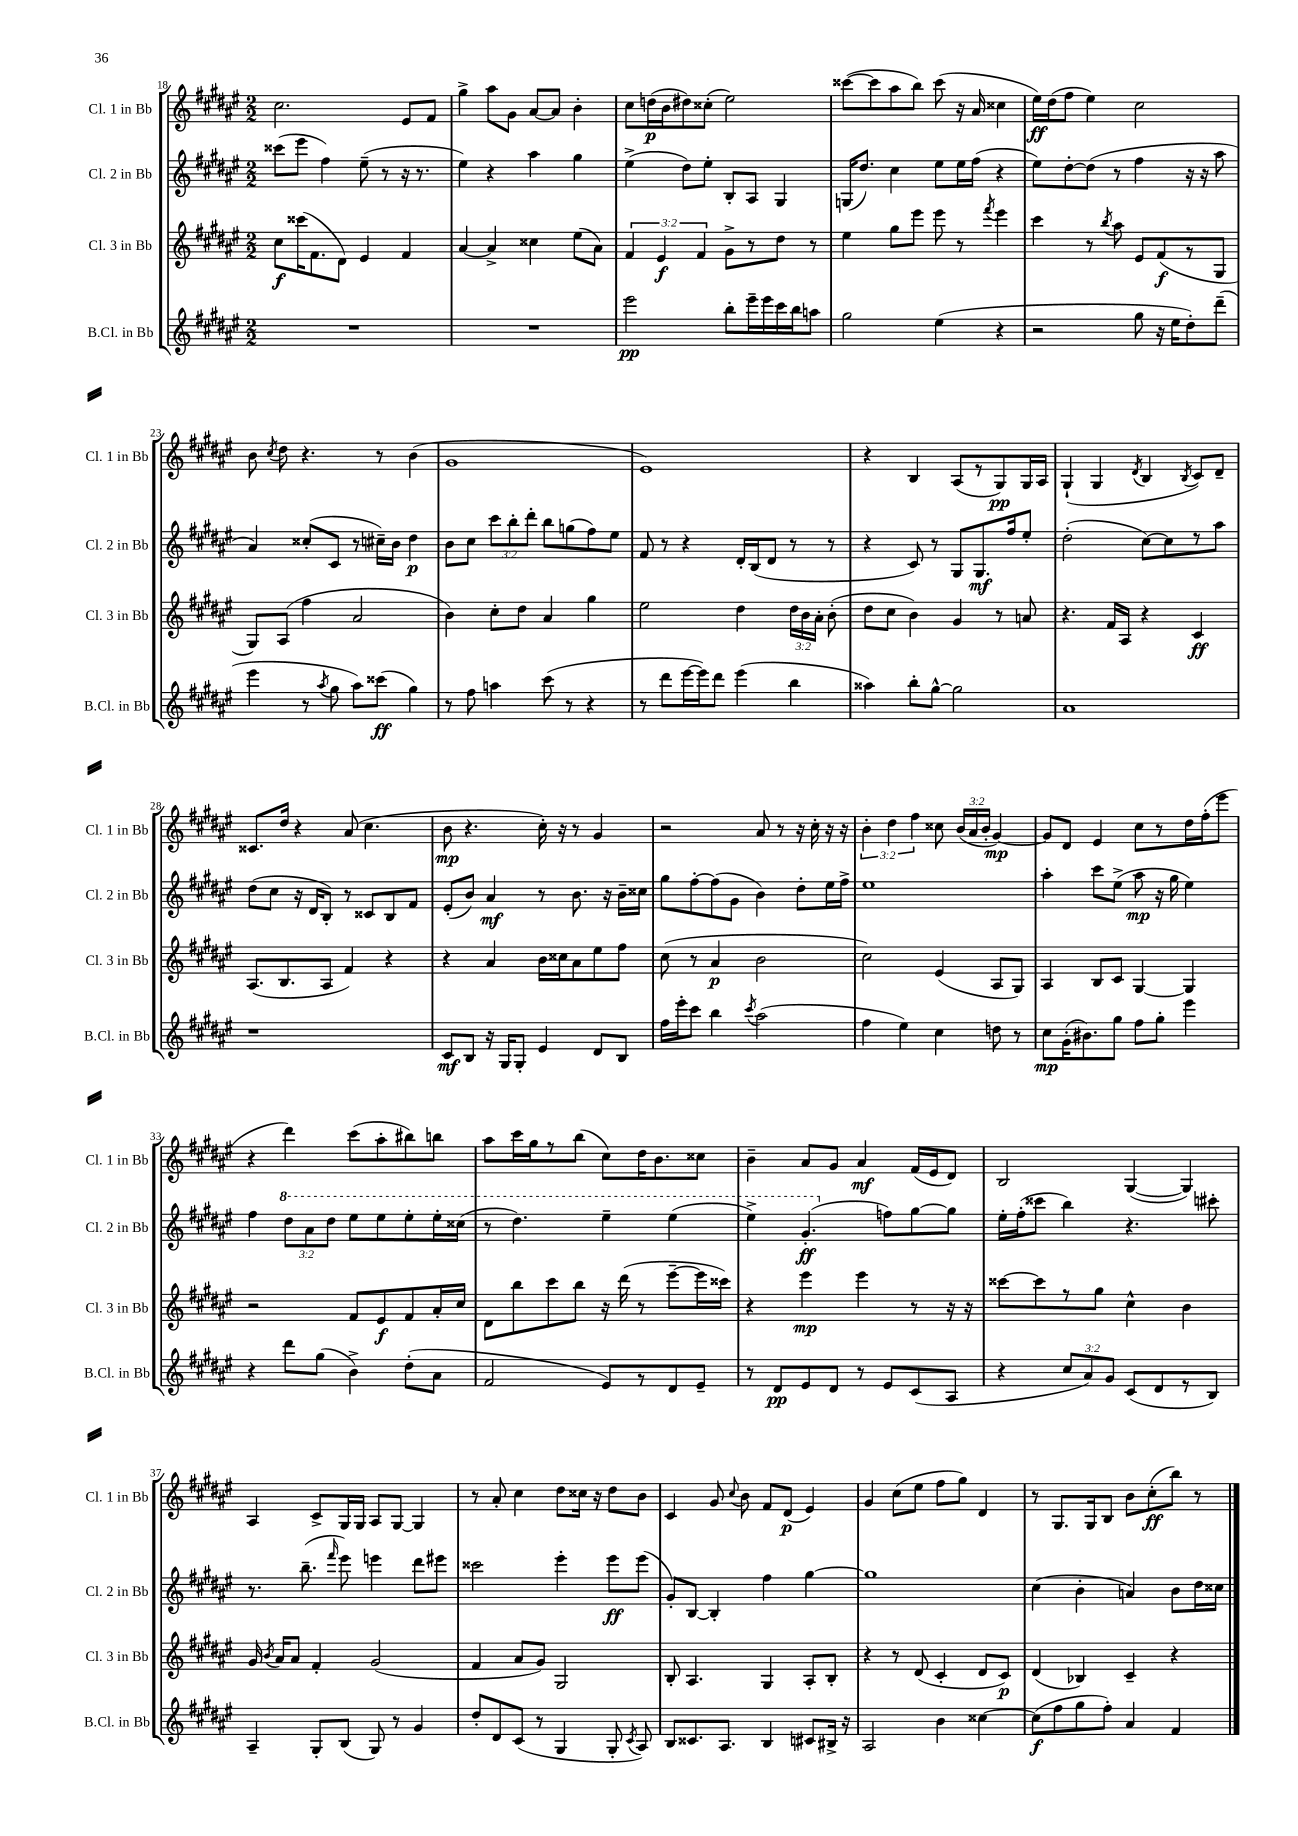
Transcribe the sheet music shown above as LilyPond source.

<<
\new StaffGroup <<
\new Staff = "s0" \with { instrumentName = "Cl. 1 in Bb" shortInstrumentName = "Cl. 1 in Bb" } {
    \clef treble \key fis \major \numericTimeSignature \time 2/2 \override Staff.TupletNumber.text = #tuplet-number::calc-fraction-text
    \autoBeamOff cis''2. eis'8[ fis'8] |
    gis''4-> ais''8[ gis'8] ais'8[~ ais'8] b'4-. |
    cis''8[ d''16\p( b'16 dis''8) cisis''8]-.( eis''2) |
    cisis'''8[~( cisis'''8 ais''8 b''8]) cisis'''8( r16 ais'16 cisis''4 |
    eis''16[\ff) dis''16( fis''8] eis''4) cis''2 |
    b'8 \acciaccatura { cis''8 } dis''8 r4. r8 b'4( |
    gis'1 |
    eis'1) |
    r4 b4 ais8[( r8 gis8\pp) gis16 ais16] |
    gis4-!( gis4 \acciaccatura { dis'8 } b4 \acciaccatura { b8 } cis'8[) dis'8]-- |
    cisis'8.[ dis''16] r4 ais'8( cis''4. |
    b'8\mp r4. cis''16-.) r16 r8 gis'4 |
    r2 ais'8 r8 r16 cis''16-. r16 r16 |
    \tuplet 3/2 { b'4-. dis''4 fis''4 } cisis''8 \tuplet 3/2 { b'16[( ais'16 b'16]-. } gis'4~\mp) |
    gis'8[ dis'8] eis'4 cis''8[ r8 dis''16 fis''16-.( eis'''8] |
    r4 dis'''4) cis'''8[( ais''8-. bis''8) b''8] |
    ais''8[ cis'''16 gis''16 r8 b''8]( cis''8[) dis''16 b'8. cisis''8] |
    b'4-- ais'8[ gis'8] ais'4\mf fis'16[( eis'16 dis'8]) |
    b2 gis4~( gis4) |
    ais4 cis'8[-> gis16 gis16] ais8[ gis8]~ gis4 |
    r8 ais'8-. cis''4 dis''8[ cisis''16] r16 dis''8[ b'8] |
    cis'4 gis'8 \appoggiatura { cis''8 } b'8 fis'8[ dis'8]\p( eis'4) |
    gis'4 cis''8[( eis''8] fis''8[ gis''8]) dis'4 |
    r8 gis8.[ gis16 b8] b'8[ cis''8-.\ff( b''8]) r8 \bar "|." |
}
\new Staff = "s1" \with { instrumentName = "Cl. 2 in Bb" shortInstrumentName = "Cl. 2 in Bb" } {
    \clef treble \key fis \major \numericTimeSignature \time 2/2 \override Staff.TupletNumber.text = #tuplet-number::calc-fraction-text
    \autoBeamOff cisis'''8[( eis'''8] fis''4) eis''8--( r8 r16 r8. |
    eis''4) r4 ais''4 gis''4 |
    eis''4->( dis''8[) eis''8]-. b8[-. ais8] gis4 |
    g16[( dis''8.]) cis''4 eis''8[ eis''16 fis''16]( r4 |
    eis''8[) dis''8~-. dis''8]( r8 fis''4 r16 r16 ais''8 |
    ais'4) cisis''8[-.( cis'8] r8 cis''16[--) b'16] dis''4\p |
    b'8[ cis''8] \tuplet 3/2 { cis'''8[ b''8-. dis'''8]-. } b''8[ g''8( fis''8) eis''8] |
    fis'8 r8 r4 dis'16[-. b16( dis'8] r8 r8 |
    r4 cis'8) r8 gis8[ gis8.\mf fis''16 eis''8]-. |
    dis''2-.( cis''8[~) cis''8 r8 ais''8] |
    dis''8[( cis''8] r16 dis'16[ b8]-.) r8 cisis'8[ b8 fis'8] |
    eis'8[-.( b'8]) ais'4\mf r8 b'8. r16 b'16[-- cisis''16] |
    gis''8[ fis''8~-. fis''8( gis'8] b'4) dis''8[-. eis''16 fis''16]-> |
    eis''1 |
    ais''4-. cis'''8[ eis''8]->( ais''8\mp r16 gis''16 eis''4) |
    fis''4 \tuplet 3/2 { \ottava #1 dis'''8[ ais''8 dis'''8] } eis'''8[ eis'''8 eis'''8-. eis'''16-. cisis'''16]( |
    r8 dis'''4.) eis'''4-- eis'''4( |
    eis'''4->) gis''4.-.\ff( \ottava #0 f''8[) gis''8~ gis''8] |
    eis''16[-. fis''16-.( cisis'''8] b''4) r4. cis'''8-. |
    r8. b''8.--( \grace { fis'''16 } eis'''8) e'''4 dis'''8[ eis'''8] |
    cisis'''2 eis'''4-. eis'''8[\ff eis'''8]( |
    gis'8[-.) b8]~ b4-. fis''4 gis''4~ |
    gis''1 |
    cis''4( b'4-. a'4) b'8[ dis''16 cisis''16] \bar "|." |
}
\new Staff = "s2" \with { instrumentName = "Cl. 3 in Bb" shortInstrumentName = "Cl. 3 in Bb" } {
    \clef treble \key fis \major \numericTimeSignature \time 2/2 \override Staff.TupletNumber.text = #tuplet-number::calc-fraction-text
    \autoBeamOff cis''8[\f cisis'''16( fis'8. dis'8]) eis'4 fis'4 |
    ais'4~ ais'4-> cisis''4 eis''8[( ais'8]) |
    \tuplet 3/2 { fis'4 eis'4\f fis'4 } gis'8[-> r8 dis''8] r8 |
    eis''4 gis''8[ eis'''8] eis'''8 r8 \acciaccatura { fis'''8 } eis'''4 |
    cis'''4 r8 \acciaccatura { b''8 } ais''8 eis'8[ fis'8\f( r8 gis8] |
    gis8[) ais8]( fis''4 ais'2 |
    b'4) cis''8[-. dis''8] ais'4 gis''4 |
    eis''2 dis''4 \tuplet 3/2 { dis''16[ b'16 ais'16]-. } b'8-.( |
    dis''8[ cis''8] b'4) gis'4 r8 a'8 |
    r4. fis'16[ ais16] r4 cis'4\ff |
    ais8.[( b8. ais8] fis'4) r4 |
    r4 ais'4 b'16[ cisis''16 ais'8 eis''8 fis''8] |
    cis''8( r8 ais'4\p b'2 |
    cis''2) eis'4( ais8[ gis8]) |
    ais4 b8[ cis'8] gis4~ gis4 |
    r2 fis'8[ eis'8\f fis'8 ais'16-. cis''16] |
    dis'8[ b''8 cis'''8 b''8] r16 dis'''16( r8 eis'''8[~-- eis'''16 cisis'''16]) |
    r4 eis'''4\mp eis'''4 r8 r16 r16 |
    cisis'''8[~ cisis'''8 r8 gis''8] cis''4-^ b'4 |
    gis'16 \acciaccatura { b'8 } ais'16[ ais'8] fis'4-. gis'2( |
    fis'4 ais'8[ gis'8]) gis2 |
    b8-. ais4. gis4 ais8[-. b8]-. |
    r4 r8 dis'8( cis'4-. dis'8[ cis'8]\p) |
    dis'4( bes4) cis'4-- r4 \bar "|." |
}
\new Staff = "s3" \with { instrumentName = "B.Cl. in Bb" shortInstrumentName = "B.Cl. in Bb" } {
    \clef treble \key fis \major \numericTimeSignature \time 2/2 \override Staff.TupletNumber.text = #tuplet-number::calc-fraction-text
    \autoBeamOff R1 |
    R1 |
    eis'''2\pp b''8[-. eis'''16-- eis'''16 cis'''16 b''16 a''8] |
    gis''2 eis''4( r4 |
    r2 gis''8 r16 eis''16[ dis''8-.) dis'''8]--( |
    eis'''4 r8 \acciaccatura { ais''8 } gis''8 ais''8[) cisis'''8]\ff( gis''4) |
    r8 fis''8 a''4 cis'''8( r8 r4 |
    r8 dis'''8[ eis'''16~ eis'''16) dis'''8] eis'''4( b''4 |
    aisis''4) b''8[-. gis''8]~-^ gis''2 |
    ais'1 |
    r1 |
    cis'8[\mf b8] r16 gis16[ gis8]-. eis'4 dis'8[ b8] |
    fis''16[ eis'''16-. cis'''8] b''4 \acciaccatura { cis'''8 } ais''2( |
    fis''4 eis''4) cis''4 d''8 r8 |
    cis''8[\mp gis'16-.( bis'8.) gis''8] fis''8[ gis''8]-. eis'''4 |
    r4 dis'''8[ gis''8]( b'4->) dis''8[-.( ais'8] |
    fis'2 eis'8[) r8 dis'8 eis'8]-- |
    r8 dis'8[\pp eis'8 dis'8] r8 eis'8[ cis'8( ais8] |
    r4 \tuplet 3/2 { cis''8[ ais'8) gis'8] } cis'8[( dis'8 r8 b8]) |
    ais4-- gis8[-. b8]( gis8) r8 gis'4 |
    dis''8[-. dis'8 cis'8]( r8 gis4 gis8-. \acciaccatura { cis'8 } ais8) |
    b8[ cisis'8. ais8.] b4 cis'8[ bis16]-> r16 |
    ais2 b'4 cisis''4~ |
    cisis''8[\f( fis''8 gis''8 fis''8]-.) ais'4 fis'4 \bar "|." |
}
>>
>>
\layout { \context { \Score currentBarNumber = #18 } }
